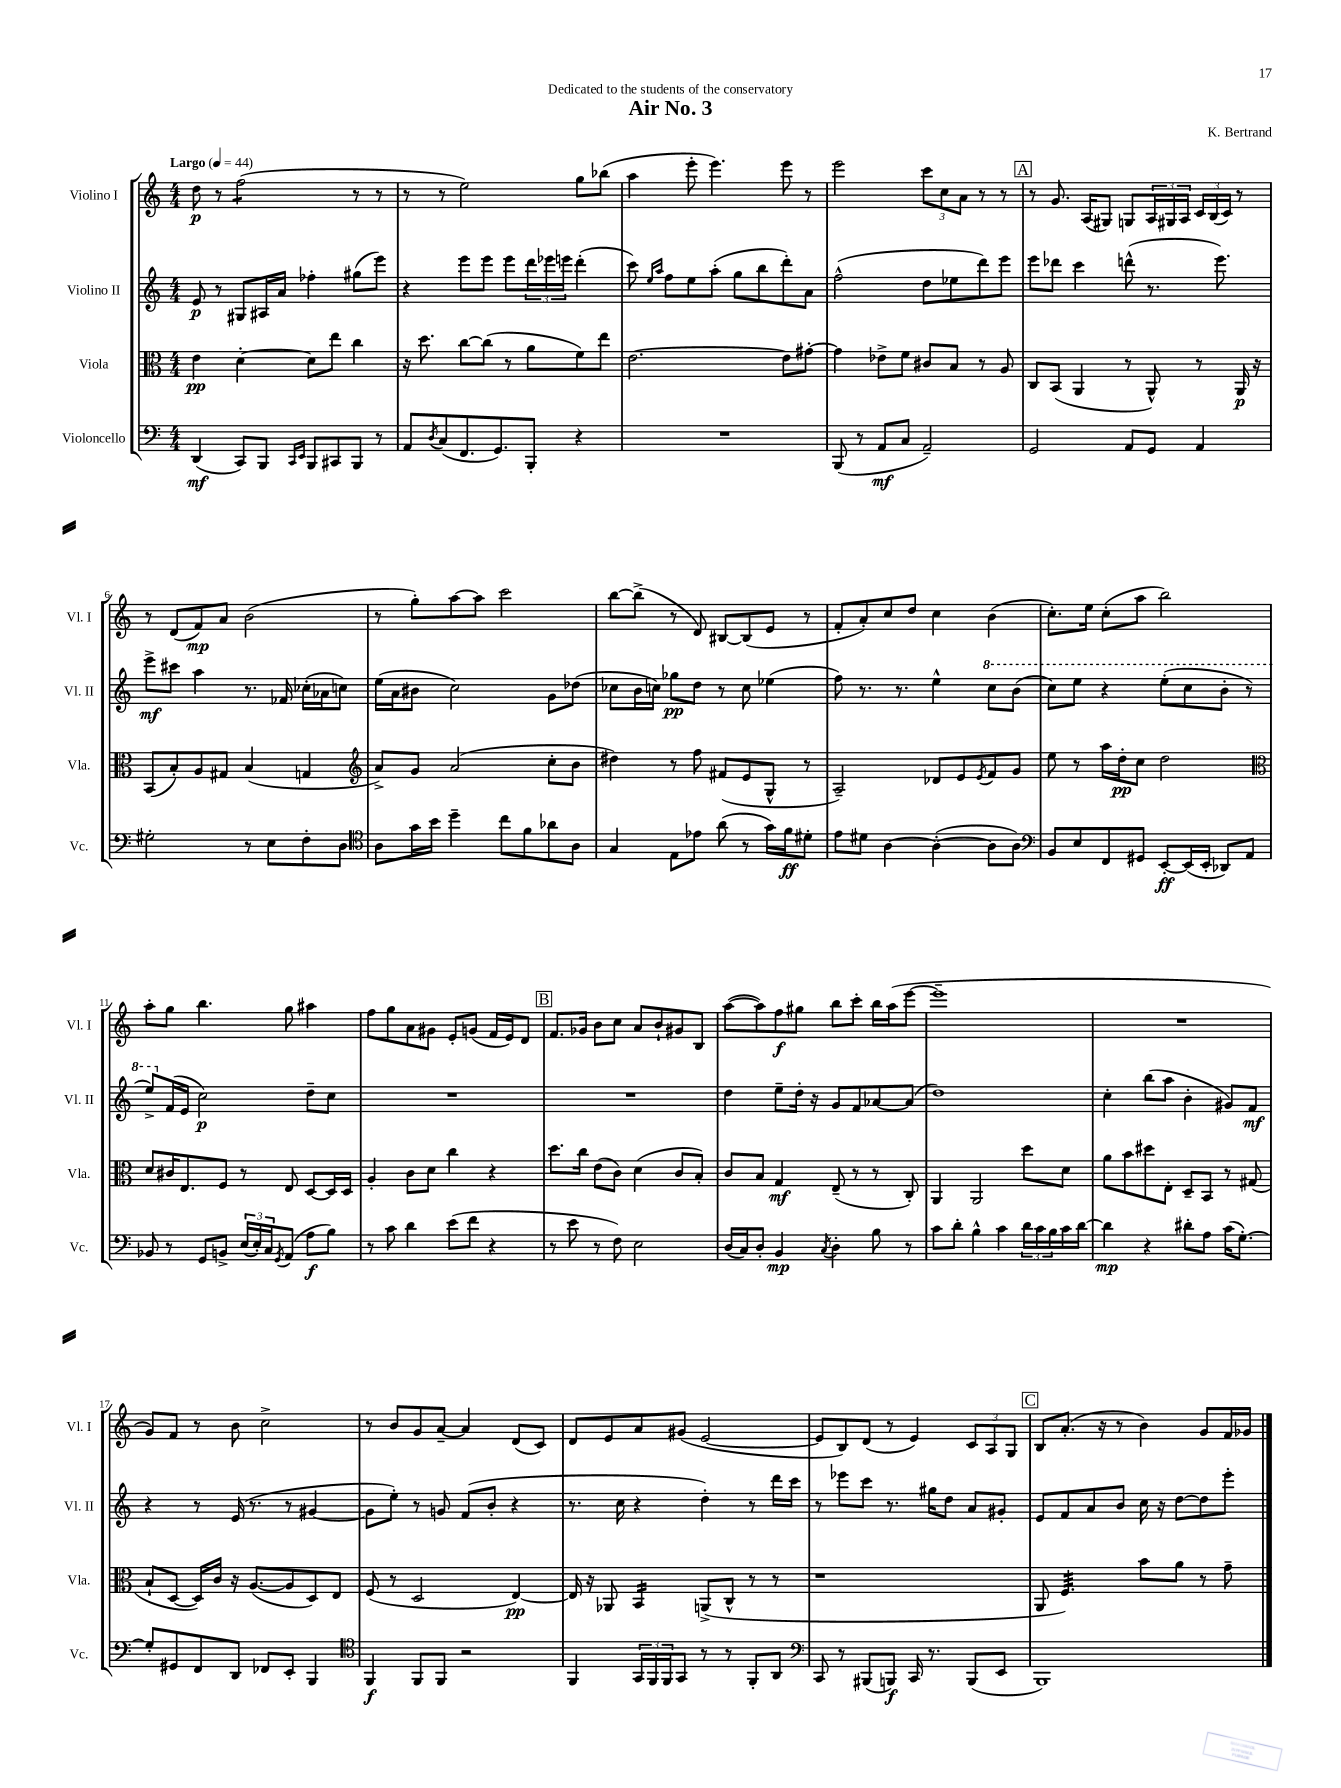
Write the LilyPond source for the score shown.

\header { title = "Air No. 3" composer = "K. Bertrand" dedication = "Dedicated to the students of the conservatory" }
<<
\new StaffGroup <<
\new Staff = "s0" \with { instrumentName = "Violino I" shortInstrumentName = "Vl. I" } {
    \clef treble \key c \major \numericTimeSignature \time 4/4 \tempo "Largo" 4 = 44
    d''8\p r8 f''2:8( r8 r8 |
    r8 r8 e''2) g''8 bes''8( |
    a''4 e'''8-. e'''4.) e'''8 r8 |
    e'''2 \tuplet 3/2 { c'''8 c''8 a'8 } r8 r8 |
    \mark \markup { \box "A" } r8 g'8. a16( gis8) g8 \tuplet 3/2 { a16 gis16 a16 } \tuplet 3/2 { c'16 b16( c'16) } r8 |
    r8 d'8( f'8\mp) a'8 b'2( |
    r8 g''8-.) a''8~ a''8 c'''2 |
    b''8~ b''8->( r8 d'8) bis8~ bis8( e'8 r8 |
    f'8-. a'8-.) c''8 d''8 c''4 b'4( |
    c''8.-.) e''16 c''8-.( a''8 b''2) |
    a''8-. g''8 b''4. g''8 ais''4 |
    f''8 g''8 a'8 gis'8 e'8-. g'8( f'16 e'16) d'8 |
    \mark \markup { \box "B" } f'8. ges'16 b'8 c''8 a'8 b'8-! gis'8 b8 |
    a''8~( a''8) f''8\f gis''8 b''8 c'''8-. b''16 a''16( e'''8~ |
    e'''1-- |
    R1 |
    g'8) f'8 r8 b'8 c''2-> |
    r8 b'8 g'8 a'8~-- a'4 d'8( c'8) |
    d'8 e'8 a'8 gis'8( e'2~ |
    e'8 b8) d'8( r8 e'4) \tuplet 3/2 { c'8 a8 g8 } |
    \mark \markup { \box "C" } b8 a'8.-.( r16 r8 b'4) g'8 f'16 ges'16 \bar "|." |
}
\new Staff = "s1" \with { instrumentName = "Violino II" shortInstrumentName = "Vl. II" } {
    \clef treble \key c \major \numericTimeSignature \time 4/4
    e'8\p r8 gis8 ais16 a'16 fes''4-. gis''8( e'''8) |
    r4 e'''8 e'''8 e'''8 \tuplet 3/2 { d'''16 ees'''16 e'''16 } d'''4-.( |
    c'''8) \grace { e''16 a''16 } f''8 e''8 a''8-.( g''8 b''8 d'''8-.) a'8 |
    f''2-^( d''8 ees''8 d'''8) e'''8 |
    \mark \markup { \box "A" } e'''8 des'''8 c'''4 d'''8-^( r8. e'''8.) |
    e'''8->\mf cis'''8 a''4 r8. fes'16 ces''16-.( aes'16 c''8) |
    e''16( a'16 bis'8 c''2) g'8 des''8( |
    ces''8 b'16 c''16) ges''8\pp d''8 r8 c''8 ees''4( |
    f''8) r8. r8. e''4-^ \ottava #1 c'''8 b''8( |
    c'''8) e'''8 r4 e'''8-.( c'''8 b''8-. r8 |
    e'''8->) \ottava #0 f'16( e'16 c''2\p) d''8-- c''8 |
    R1 |
    \mark \markup { \box "B" } R1 |
    d''4 e''8-- d''16-. r16 g'8 f'8 aes'8~ aes'8( |
    d''1) |
    c''4-. b''8( a''8 b'4-. gis'8) f'8\mf |
    r4 r8 e'16( r8. r8 gis'4~ |
    gis'8 e''8-.) r8 g'8 f'8( b'8-. r4 |
    r8. c''16 r4 d''4-.) r8 d'''16 c'''16 |
    r8 ees'''8 c'''8 r8. gis''16 d''8 a'8 gis'8-. |
    \mark \markup { \box "C" } e'8 f'8 a'8 b'8 c''16 r16 d''8~ d''8 e'''8-. \bar "|." |
}
\new Staff = "s2" \with { instrumentName = "Viola" shortInstrumentName = "Vla." } {
    \clef alto \key c \major \numericTimeSignature \time 4/4
    e'4\pp d'4~-. d'8 e''8 c''4 |
    r16 d''8. c''8~ c''8( r8 a'8 f'8) e''8 |
    e'2.~ e'8 gis'8~-. |
    gis'4 ees'8-> f'8 cis'8 b8 r8 a8 |
    \mark \markup { \box "A" } c8 b,8( a,4 r8 a,8-^) r8 a,16\p r16 |
    b,8( b8-.) a8 gis8 b4( g4 |
    \clef treble a'8->) g'8 a'2( c''8-. b'8 |
    dis''4) r8 f''8 fis'8( e'8 g8-^ r8 |
    a2--) des'8 e'8 \acciaccatura { e'8 } f'8 g'8 |
    e''8 r8 a''16 d''16-.\pp c''8 d''2 |
    \clef alto d'8 cis'16 e8. f8 r8 e8 d8~ d16 d16 |
    a4-. c'8 d'8 c''4 r4 |
    \mark \markup { \box "B" } d''8. c''16 e'8( c'8) d'4( c'8 b8-.) |
    c'8 b8 g4\mf e8--( r8 r8 c8-.) |
    a,4 a,2 d''8 d'8 |
    a'8 b'8 dis''8 e8-. d8-- b,8 r8 gis8( |
    b8-! d8~ d16) c'16 r16 a8.~( a8 d8) e8 |
    f8( r8 d2 e4~\pp) |
    e16 r16 aes,8 b,4:16 a,8->( c8-^ r8 r8 |
    r1 |
    \mark \markup { \box "C" } a,8 f4.:32) b'8 a'8 r8 g'8-- \bar "|." |
}
\new Staff = "s3" \with { instrumentName = "Violoncello" shortInstrumentName = "Vc." } {
    \clef bass \key c \major \numericTimeSignature \time 4/4
    d,4\mf( c,8) b,,8 \grace { c,16 e,16 } b,,8 cis,8 b,,8 r8 |
    a,8 \acciaccatura { d8 } c8( f,8. g,8.) b,,8-. r4 |
    R1 |
    b,,8( r8 a,8\mf c8 a,2--) |
    \mark \markup { \box "A" } g,2 a,8 g,8 a,4 |
    gis2-. r8 e8 f8-. d8 |
    \clef tenor a8 g'16 b'16 d''4-- c''8 f'8 aes'8 a8 |
    g4 e8 ees'8 a'8( r8 g'16) f'16\ff dis'8-. |
    e'8 dis'8 a4~ a4~-.( a8 a8) |
    \clef bass b,8 e8 f,8 gis,8 e,8~-.\ff e,16( e,16-. des,8) a,8 |
    bes,8 r8 g,8 b,8-> \tuplet 3/2 { e16( e16-.) c16 } \acciaccatura { g,8 } a,8( a8\f b8) |
    r8 c'8 d'4 e'8( f'8 r4 |
    \mark \markup { \box "B" } r8 e'8 r8 f8) e2 |
    d16( c16) d8-. b,4\mp \acciaccatura { c8 } d4-. b8 r8 |
    c'8 d'8-. b4-^ c'4 \tuplet 3/2 { d'16 c'16 b16 } c'16 d'16~ |
    d'4\mp r4 dis'8-. a8 c'16( g8.~-.) |
    g8-. gis,8 f,8 d,8 fes,8 e,8-. b,,4 |
    \clef tenor f,4\f f,8 f,8 r2 |
    f,4 \tuplet 3/2 { g,16 f,16 f,16 } g,8 r8 r8 f,8-. a,8 |
    \clef bass c,8 r8 bis,,8( b,,8\f) c,16 r8. b,,8( e,8 |
    \mark \markup { \box "C" } b,,1) \bar "|." |
}
>>
>>
